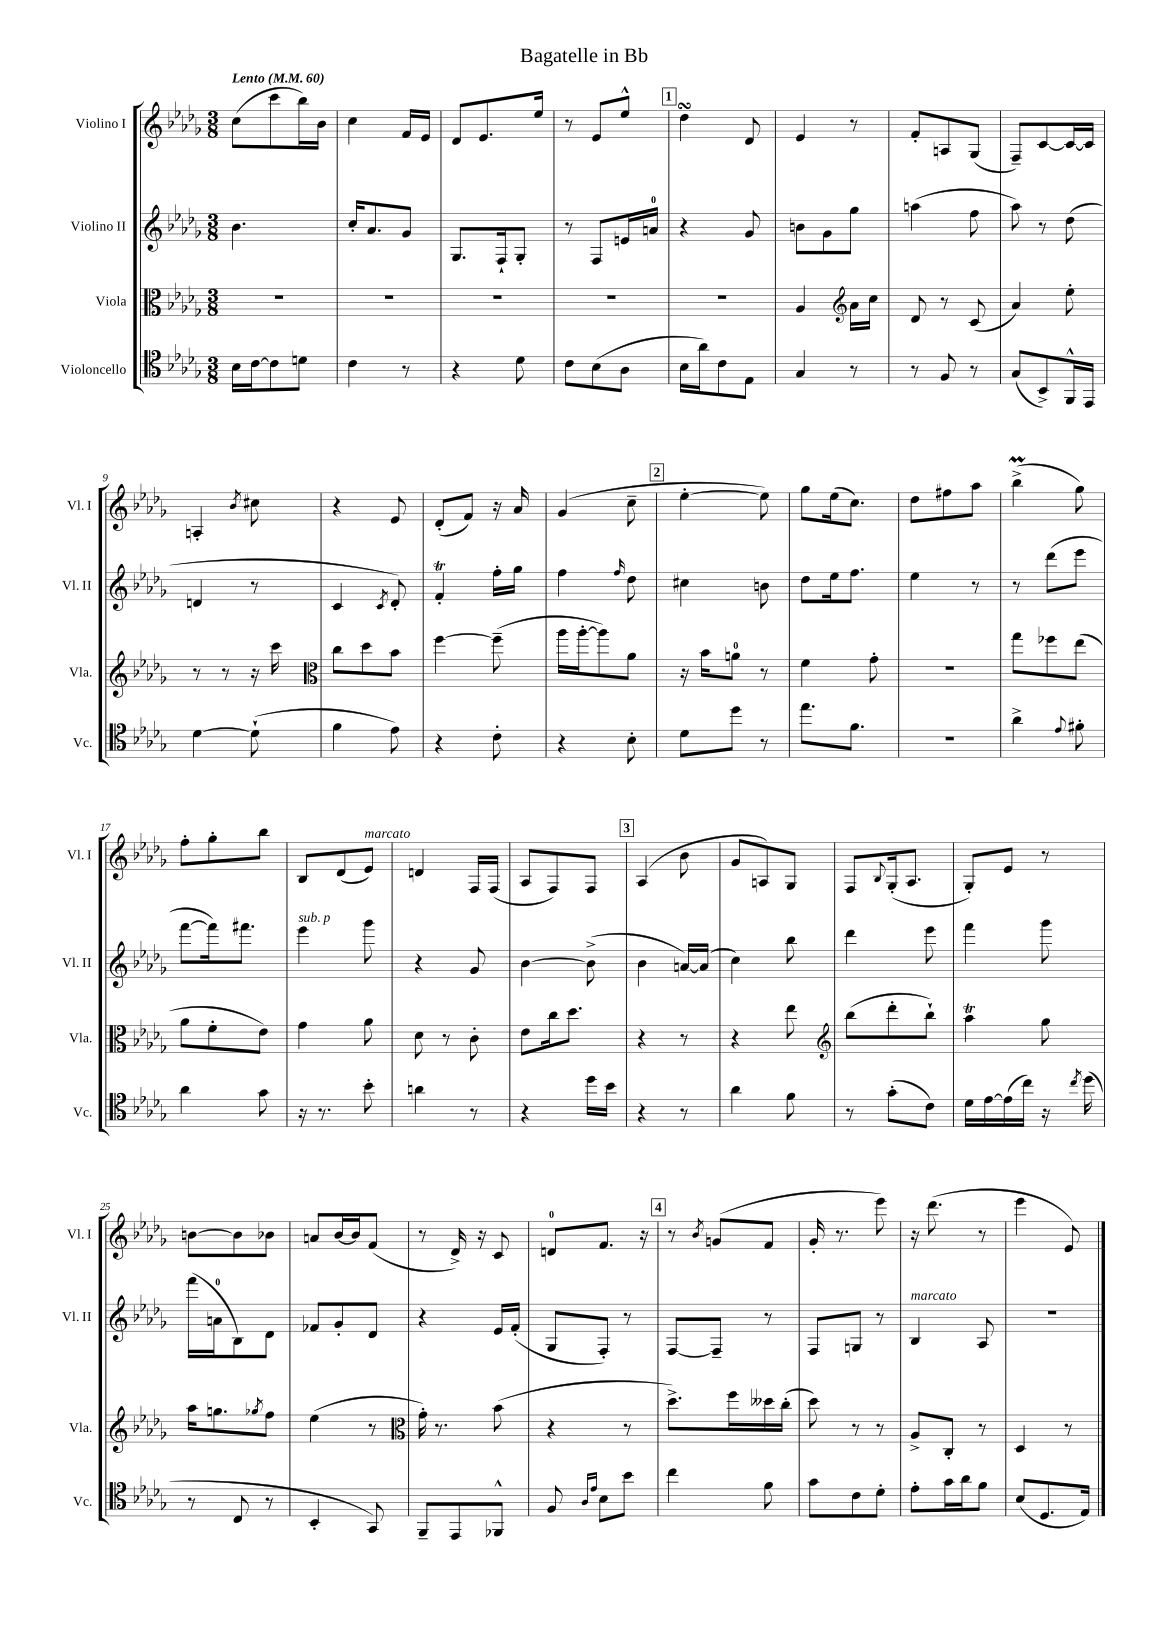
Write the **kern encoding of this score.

**kern	**kern	**kern	**kern
*part4	*part3	*part2	*part1
*staff4	*staff3	*staff2	*staff1
*I"Violoncello	*I"Viola	*I"Violino II	*I"Violino I
*I'Vc.	*I'Vla.	*I'Vl. II	*I'Vl. I
*clefC4	*clefC3	*clefG2	*clefG2
*k[b-e-a-d-g-]	*k[b-e-a-d-g-]	*k[b-e-a-d-g-]	*k[b-e-a-d-g-]
*M3/8	*M3/8	*M3/8	*M3/8
*MM60	*MM60	*MM60	*MM60
=1	=1	=1	=1
!	!	!	!LO:TX:a:B:t=Lento
16B-\LL	4.r	4.b-\	(8cc\L
[16c\J	.	.	.
8c\]	.	.	8ccc\
8dn\J	.	.	16bb-\L)
.	.	.	16b-\JJ
=2	=2	=2	=2
4c\	4.r	16cc'/KL	4cc\
.	.	8.a-/	.
8r	.	8g-/J	16f/LL
.	.	.	16e-/JJ
=3	=3	=3	=3
4r	4.r	8.G-/L	8d-/L
.	.	.	8.e-/
.	.	16F`/k	.
8d-\	.	8G-'/J	.
.	.	.	16ee-/Jk
=4	=4	=4	=4
8c\L	4.r	8r	8r
(8B-\	.	8F/L	8e-/L
8A-\J	.	16en/L	8ee-^^/J
.	.	16an/JJ	.
!!LO:REH:place=s1:t=1
=5	=5	=5	=5
16B-\LL	4.r	4r	4dd-sSSs\
16a-\J)	.	.	.
8c\	.	.	.
8E-\J	.	8g-/	8d-/
=6	=6	=6	=6
4G-/	4A-/	8bn\L	4e-/
.	.	8g-\	.
*	*clefG2	*	*
8r	16a-\LL	8gg-\J	8r
.	16cc\JJ	.	.
=7	=7	=7	=7
8r	8d-/	(4aan\	8f'/L
8F/	8r	.	8An/
8r	(8c/	8ff\	(8G-/J
=8	=8	=8	=8
(8G-/L	4a-/)	8aa-\)	8F~/L)
8BB-^/)	.	8r	[8c/
16FF^^/L	8ee-'\	(8dd-\	16c/L_
16EE-/JJ	.	.	16c/JJ]
!!LO:LB:g=z
=9	=9	=9	=9
[4d-\	8r	4dn/	4An'/
.	8r	.	.
.	.	.	8qb-/
(8d-`\]	16r	8r	8cc#X\
.	16ccc\	.	.
=10	=10	=10	=10
*	*clefC3	*	*
4f\	8cc\L	4c/	4r
.	8dd-\	.	.
.	.	8qc/	.
8e-\)	8b-\J	8d-'/)	8e-/
=11	=11	=11	=11
4r	[4ff\	4ft'/	(8d-'/L
.	.	.	8f/J)
8c'\	(8ff~\]	16ff'\LL	16r
.	.	16gg-\JJ	16a-/
=12	=12	=12	=12
4r	16aa-\LL	4ff\	(4g-/
.	[16aa-'\J	.	.
.	8aa-\])	.	.
.	.	16qqff/	.
8B-'\	8a-\J	8dd-\	8cc~\
!!LO:REH:place=s1:t=2
=13	=13	=13	=13
8d-\L	16r	4cc#X\	[4ee-'\
.	16b-\KL	.	.
8dd-\J	8an\J	.	.
8r	8r	8bn\	8ee-\])
=14	=14	=14	=14
8.ee-\L	4f\	8dd-\L	8gg-\L
.	.	16ee-\k	(16ee-\k
8.f\J	.	8.ff\J	8.cc\J)
.	8g-'\	.	.
=15	=15	=15	=15
4.r	4.r	4ee-\	8dd-\L
.	.	.	8ff#X\
.	.	8r	8aa-\J
=16	=16	=16	=16
4a-^\	8gg-\L	8r	(4bb-M^\
.	8ff-X\	(8ddd-\L	.
8qqe-/	.	.	.
8f#X'\	(8ee-\J	8eee-\J	8gg-\)
!!LO:LB:g=z
=17	=17	=17	=17
4a-\	8a-\L	[8fff\L	8ff'\L
.	8f'\	16fff\k])	8gg-'\
.	.	8.fff#X\J	.
8g-\	8e-\J)	.	8bb-\J
=18	=18	=18	=18
!	!	!LO:TX:a:i:t=sub. p	!
16r	4g-\	4eee-\	8B-/L
8.r	.	.	.
.	.	.	(8d-/
!	!	!	!LO:TX:a:i:t=marcato
8b-'\	8a-\	8ggg-\	8e-/J)
=19	=19	=19	=19
4an\	8d-\	4r	4dn/
.	8r	.	.
8r	8c'\	8g-/	16F/LL
.	.	.	(16F/JJ
=20	=20	=20	=20
4r	8e-\L	[4b-\	8A-/L
.	16cc\k	.	8F/)
.	8.dd-\J	.	.
16dd-\LL	.	(8b-^\]	8F/J
16b-\JJ	.	.	.
!!LO:REH:place=s1:t=3
=21	=21	=21	=21
4r	4r	4b-\	(4A-/
8r	8r	[16an/LL)	8b-\
.	.	(16a/JJ]	.
=22	=22	=22	=22
4a-\	4r	4cc\)	8g-/L
.	.	.	8An/)
8f\	8ee-\	8bb-\	8G-/J
=23	=23	=23	=23
*	*clefG2	*	*
8r	(8bb-\L	4ddd-\	8F/L
.	.	.	8qqB-/
(8g-'\L	8ddd-'\	.	(16G-'/k
.	.	.	8.A-/J
8c\J)	8bb-`\J)	8eee-\	.
=24	=24	=24	=24
16d-\LL	4aa-T\	4fff\	8G-'/L)
[16e-\	.	.	.
(16e-\]	.	.	8e-/J
16cc\JJ)	.	.	.
16r	8gg-\	8ggg-\	8r
8qcc/	.	.	.
(16dd-\	.	.	.
!!LO:LB:g=z
=25	=25	=25	=25
8r	16aa-\KL	(16fff\LL	[8bn\L
.	8.ggn\	16an\J	.
8C/	.	8B-\)	8b\]
.	8qgg-X/	.	.
8r	8ff\J	8d-\J	8b-X\J
=26	=26	=26	=26
4BB-'/	(4ee-\	8f-X/L	8an/L
.	.	8g-'/	[16b-/L
.	.	.	16b-/J]
8GG-/)	8r	8d-/J	(8f/J
=27	=27	=27	=27
*	*clefC3	*	*
8FF~/L	16g-'\)	4r	8r
.	8.r	.	.
8EE-/	.	.	16d-^/)
.	.	.	16r
8FF-X^^/J	(8b-\	16e-/LL	8c/
.	.	(16f'/JJ	.
=28	=28	=28	=28
8F/	4r	8G-/L	8dn/L
16qqA-/LL	.	.	.
16qqe-/JJ	.	.	.
8B-\L	.	8F'/J)	8.f/J
8b-\J	8r	8r	.
.	.	.	16r
!!LO:REH:place=s1:t=4
=29	=29	=29	=29
4cc\	8.dd-^\L)	[8F/L	8r
.	.	.	8qb-/
.	.	8F~/J]	(8gn/L
.	16ff\L	.	.
8f\	16dd--X\	8r	8f/J
.	(16cc'\JJ	.	.
=30	=30	=30	=30
8g-\L	8dd-\)	8F/L	16g-'/
.	.	.	8.r
8c\	8r	8Gn/J	.
8d-'\J	8r	8r	8eee-\)
=31	=31	=31	=31
!	!	!LO:TX:a:i:t=marcato	!
8e-'\L	8A-^/L	4B-/	16r
.	.	.	(8.ddd-\
16g-\L	8C'/J	.	.
16a-\J	.	.	.
8f\J	8r	8A-/	8r
=32	=32	=32	=32
(8B-/L	4D-/	4.r	4eee-\
8.D-/	.	.	.
.	8r	.	8e-/)
16E-/Jk)	.	.	.
==	==	==	==
*-	*-	*-	*-
